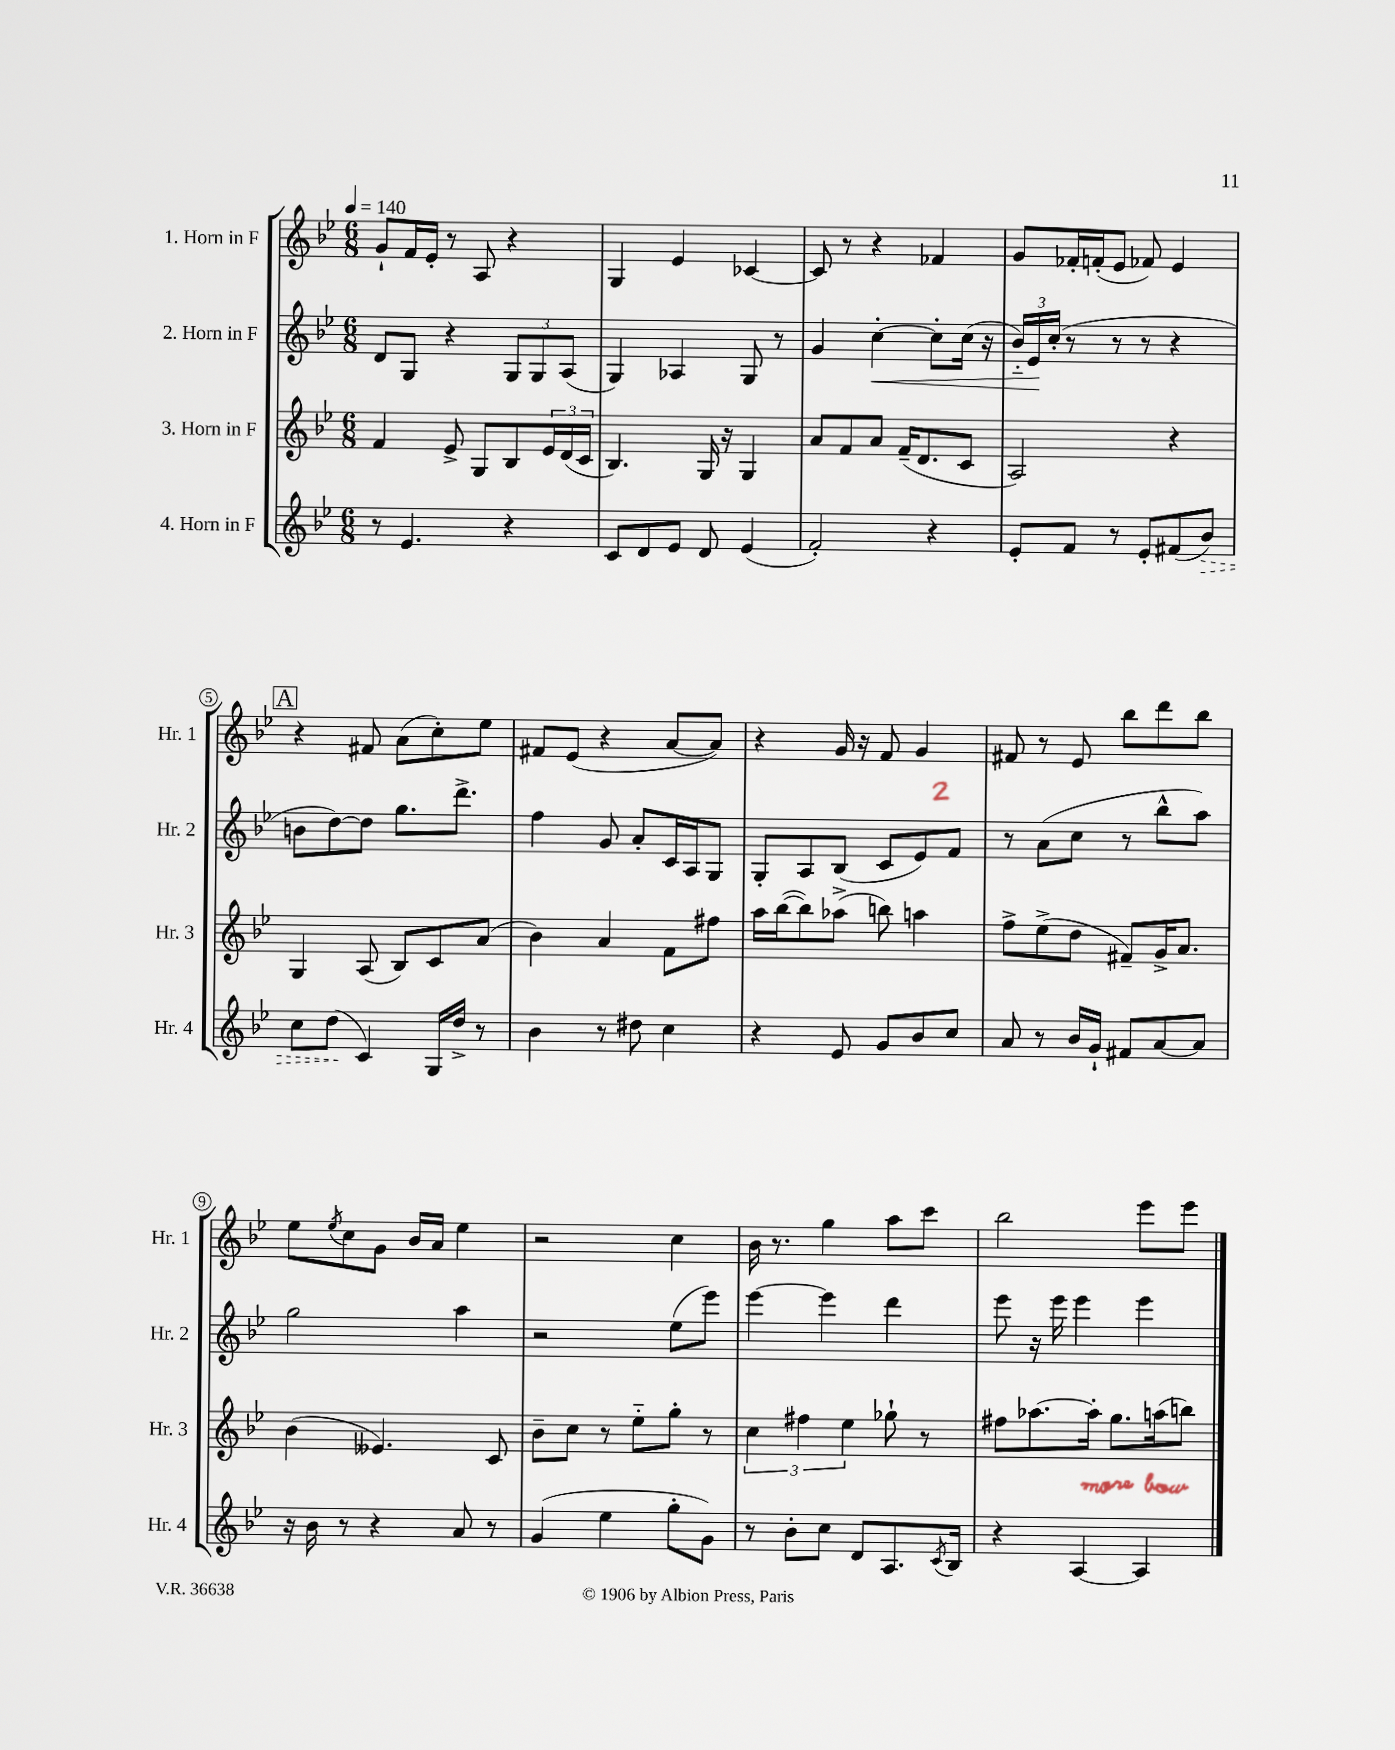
<<
\new StaffGroup <<
\new Staff = "s0" \with { instrumentName = "1. Horn in F" shortInstrumentName = "Hr. 1" } {
    \clef treble \key bes \major \numericTimeSignature \time 6/8 \tempo 4 = 140
    g'8-! f'16 ees'16-. r8 a8 r4 |
    g4 ees'4 ces'4~ |
    ces'8 r8 r4 fes'4 |
    g'8 fes'16-. f'16-.( ees'8 fes'8) ees'4 |
    \mark \markup { \box "A" } r4 fis'8 a'8( c''8-.) ees''8 |
    fis'8 ees'8( r4 a'8~ a'8) |
    r4 g'16 r16 f'8 g'4 |
    fis'8 r8 ees'8 bes''8 d'''8 bes''8 |
    ees''8 \acciaccatura { ees''8 } c''8 g'8 bes'16 a'16 ees''4 |
    r2 c''4 |
    bes'16 r8. g''4 a''8 c'''8 |
    bes''2 ees'''8 ees'''8 \bar "|." |
}
\new Staff = "s1" \with { instrumentName = "2. Horn in F" shortInstrumentName = "Hr. 2" } {
    \clef treble \key bes \major \numericTimeSignature \time 6/8
    d'8 g8 r4 \tuplet 3/2 { g8 g8 a8( } |
    g4) aes4 g8 r8 |
    g'4 c''4~-.\< c''8-. c''16( r16 |
    \tuplet 3/2 { bes'16-_) ees'16\! c''16-.( } r8 r8 r8 r4 |
    \mark \markup { \box "A" } b'8 d''8~) d''8 g''8. d'''8.-> |
    f''4 g'8 a'8-. c'16 a16 g8 |
    g8-. a8 bes8( c'8 ees'8) f'8 |
    r8 a'8( c''8 r8 bes''8-^ a''8) |
    g''2 a''4 |
    r2 ees''8( ees'''8) |
    ees'''4~ ees'''4 d'''4 |
    ees'''8 r16 ees'''16 ees'''4 ees'''4 \bar "|." |
}
\new Staff = "s2" \with { instrumentName = "3. Horn in F" shortInstrumentName = "Hr. 3" } {
    \clef treble \key bes \major \numericTimeSignature \time 6/8
    f'4 ees'8-> g8 bes8 \tuplet 3/2 { ees'16 d'16( c'16 } |
    bes4.) g16 r16 g4 |
    a'8 f'8 a'8 f'16--( d'8. c'8 |
    a2) r4 |
    \mark \markup { \box "A" } g4 a8( bes8) c'8 a'8( |
    bes'4) a'4 f'8 fis''8 |
    a''16 bes''16~( bes''8) aes''8->( b''8) a''4 |
    f''8-> ees''8->( d''8 fis'8--) g'16-> a'8. |
    bes'4( eeses'4.) c'8 |
    bes'8-- c''8 r8 ees''8-_ g''8-. r8 |
    \tuplet 3/2 { c''4 fis''4 ees''4 } ges''8-! r8 |
    fis''8 aes''8.~ aes''16-. g''8. a''16( b''8) \bar "|." |
}
\new Staff = "s3" \with { instrumentName = "4. Horn in F" shortInstrumentName = "Hr. 4" } {
    \clef treble \key bes \major \numericTimeSignature \time 6/8
    r8 ees'4. r4 |
    c'8 d'8 ees'8 d'8 ees'4( |
    f'2-.) r4 |
    ees'8-. f'8 r8 ees'8-. fis'8( \once \override Hairpin.style = #'dashed-line bes'8\>) |
    \mark \markup { \box "A" } c''8 d''8\!( c'4) g16 d''16-> r8 |
    bes'4 r8 dis''8 c''4 |
    r4 ees'8 g'8 bes'8 c''8 |
    a'8 r8 bes'16 g'16-! fis'8 a'8~ a'8 |
    r16 bes'16 r8 r4 a'8 r8 |
    g'4( ees''4 g''8-. g'8) |
    r8 bes'8-. c''8 d'8 a8. \acciaccatura { c'8 } bes16 |
    r4 a4~ a4 \bar "|." |
}
>>
>>
\layout { \context { \Score \override BarNumber.stencil = #(make-stencil-circler 0.1 0.3 ly:text-interface::print) } }
